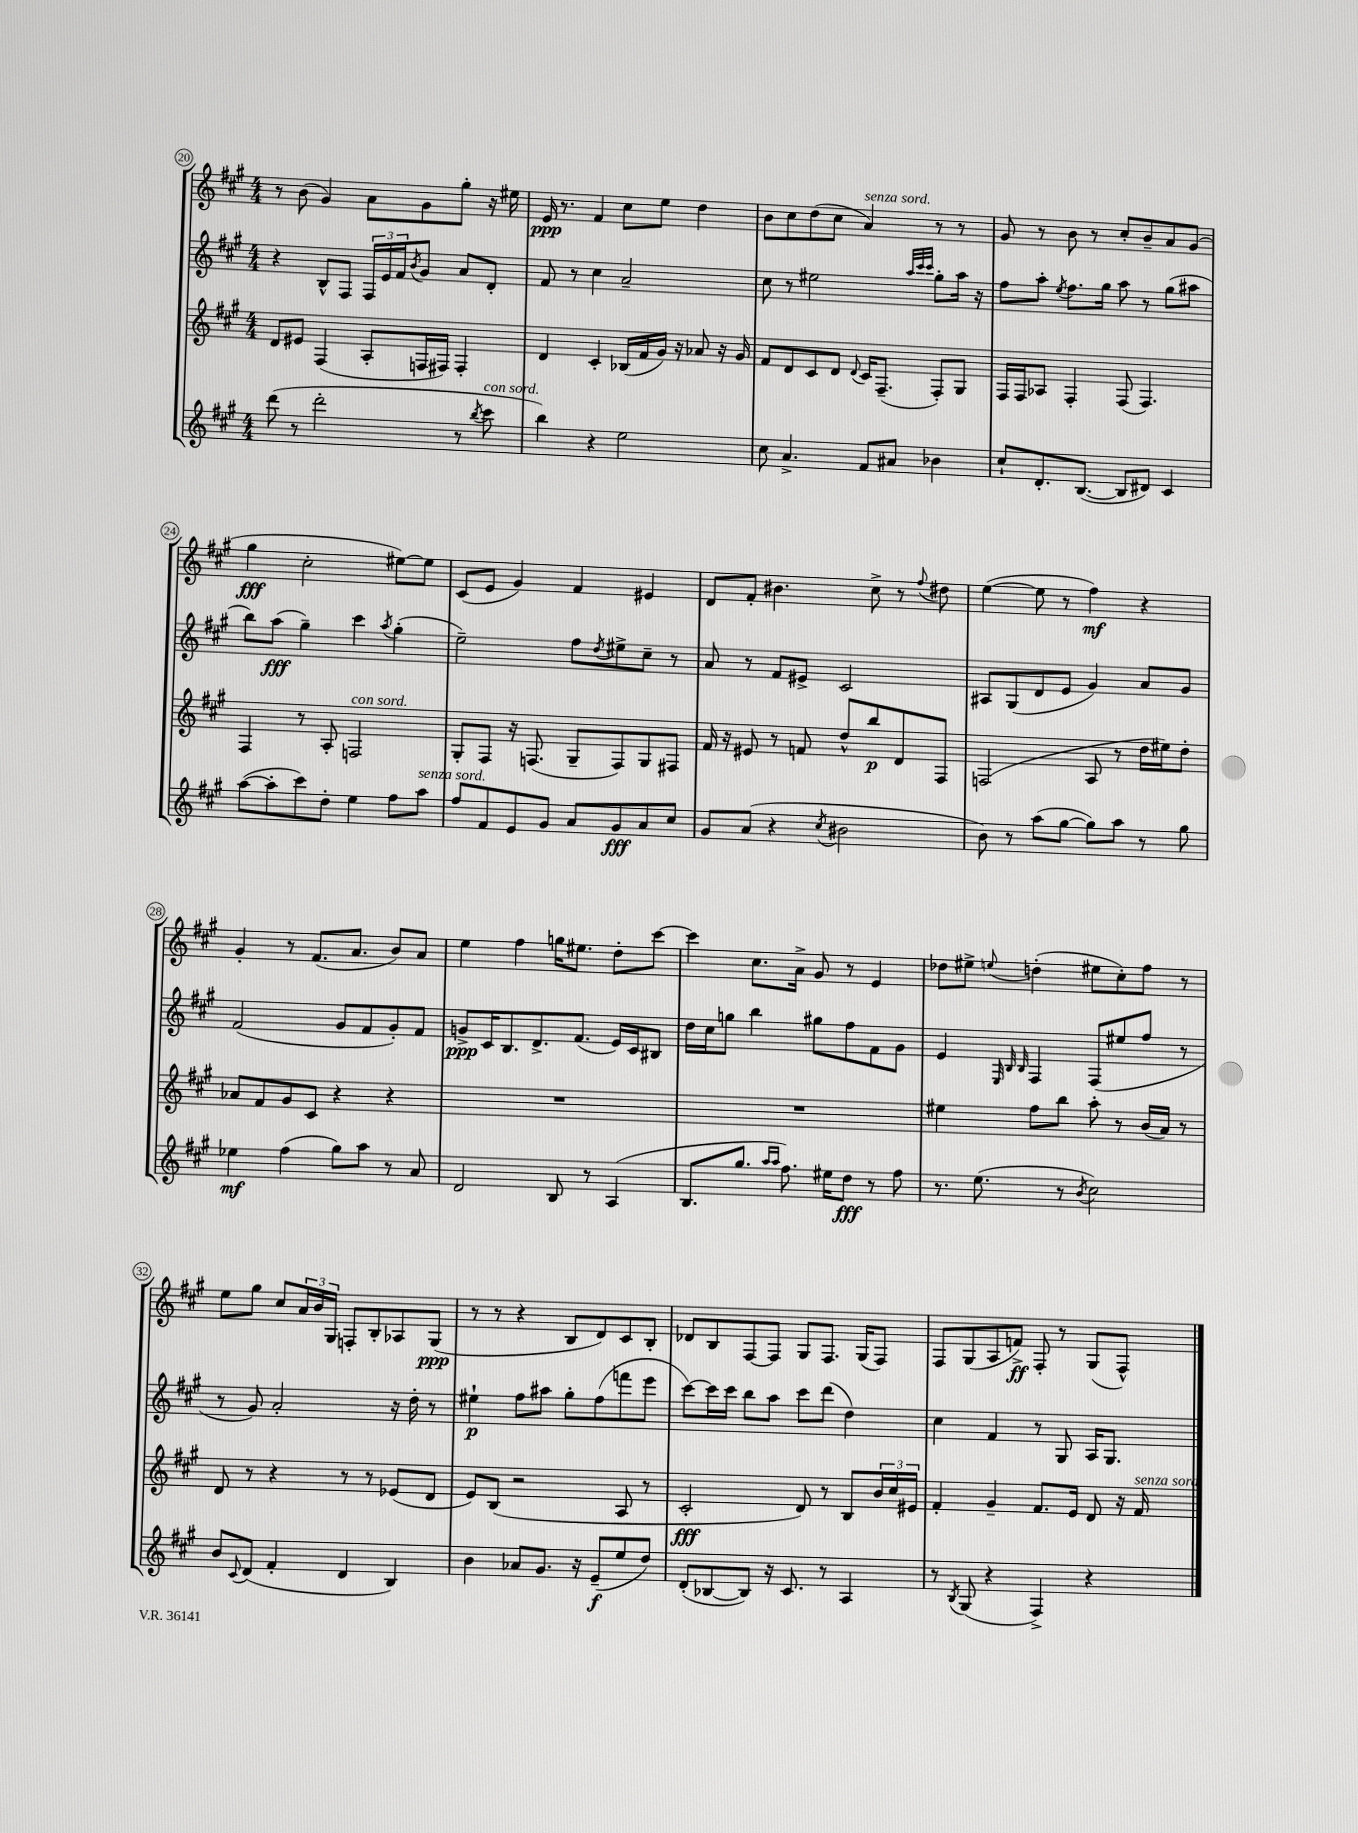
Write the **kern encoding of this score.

**kern	**dynam	**kern	**dynam	**kern	**dynam	**kern	**dynam
*part4	*part4	*part3	*part3	*part2	*part2	*part1	*part1
*staff4	*staff4	*staff3	*staff3	*staff2	*staff2	*staff1	*staff1
*clefG2	*	*clefG2	*	*clefG2	*	*clefG2	*
*k[f#c#g#]	*	*k[f#c#g#]	*	*k[f#c#g#]	*	*k[f#c#g#]	*
*M4/4	*	*M4/4	*	*M4/4	*	*M4/4	*
=20	=20	=20	=20	=20	=20	=20	=20
(8ddd\	.	8d/L	.	4r	.	8r	.
8r	.	8e#X/J	.	.	.	(8b\	.
2ddd'\	.	(4F#/	.	8B^^/L	.	4g#/)	.
.	.	.	.	8F#/J	.	.	.
.	.	8A'/L	.	24F#/LL	.	8a\L	.
.	.	.	.	24e/	.	.	.
.	.	.	.	24f#/J	.	.	.
.	.	.	.	8qb/	.	.	.
.	.	16Fn/L	.	8g#/J	.	8g#\	.
.	.	16F#X/JJ)	.	.	.	.	.
8r	.	4F#'/	.	8a/L	.	8gg#'\J	.
8qbb/	.	.	.	.	.	.	.
!LO:TX:a:i:t=con sord.	!	!	!	!	!	!	!
8ccc#\	.	.	.	8d'/J	.	16r	.
.	.	.	.	.	.	16ee#X\	.
=21	=21	=21	=21	=21	=21	=21	=21
4bb\)	.	4d/	.	8f#/	.	16e/	ppp
.	.	.	.	.	.	8.r	.
.	.	.	.	8r	.	.	.
4r	.	4c#'/	.	4cc#\	.	4f#/	.
2ee\	.	(16B-X/LL	.	2a~/	.	8cc#\L	.
.	.	16f#/	.	.	.	.	.
.	.	16g#/JJ)	.	.	.	8ee\J	.
.	.	16r	.	.	.	.	.
.	.	8a-X/	.	.	.	4dd\	.
.	.	16r	.	.	.	.	.
.	.	16g#/	.	.	.	.	.
=22	=22	=22	=22	=22	=22	=22	=22
8cc#\	.	8f#/L	.	8cc#\	.	8b\L	.
4.a^/	.	8d/	.	8r	.	8cc#\	.
.	.	8c#/	.	2ee#X\	.	(8dd\	.
.	.	8d/J	.	.	.	8cc#\J	.
.	.	8qqd/	.	.	.	.	.
!	!	!	!	!	!	!LO:TX:a:i:t=senza sord.	!
8f#/L	.	16c#/KL	.	.	.	4a/)	.
.	.	(8.F#~/J	.	.	.	.	.
8a#X/J	.	.	.	.	.	.	.
.	.	.	.	32qqaa/LLL	.	.	.
.	.	.	.	32qqccc#/	.	.	.
.	.	.	.	32qqccc#/JJJ	.	.	.
4b-X\	.	8F#'/L)	.	8gg#'\L	.	8r	.
.	.	8G#/J	.	16aa\Jk	.	8r	.
.	.	.	.	16r	.	.	.
=23	=23	=23	=23	=23	=23	=23	=23
8cc#`/L	.	16F#/LL	.	8ff#\L	.	8g#/	.
.	.	16F#/J	.	.	.	.	.
8.d'/	.	8A-X/J	.	8aa'\J	.	8r	.
.	.	.	.	8qee/	.	.	.
.	.	4F#'/	.	8.ff#\L	.	8b\	.
([8.B/J	.	.	.	.	.	.	.
.	.	.	.	.	.	8r	.
.	.	.	.	16gg#\Jk	.	.	.
8B/L]	.	(8F#/	.	8aa\	.	8cc#'/L	.
8d#X/J)	.	4.F#/)	.	8r	.	8b~/	.
4c#/	.	.	.	(8gg#\L	.	8a/	.
.	.	.	.	8aa#X\J	.	(8g#/J	.
!!LO:LB:g=z
=24	=24	=24	=24	=24	=24	=24	=24
([8aa\L	.	4F#/	.	8bb\L)	.	4gg#\	fff
8aa'\]	.	.	.	(8aa\J	fff	.	.
8ccc#\)	.	8r	.	4gg#~\)	.	2cc#'\	.
8dd'\J	.	8A'/	.	.	.	.	.
!	!	!LO:TX:a:i:t=con sord.	!	!	!	!	!
4ee\	.	2Fn/	.	4ccc#\	.	.	.
.	.	.	.	8qaa/	.	.	.
8ff#\L	.	.	.	(4gg#'\	.	[8ee#X\L)	.
!LO:TX:a:i:t=senza sord.	!	!	!	!	!	!	!
8aa\J	.	.	.	.	.	8ee#\J]	.
=25	=25	=25	=25	=25	=25	=25	=25
8ff#/L	.	8G#'/L	.	2ee~\)	.	(8c#/L	.
8f#/	.	8F#/J	.	.	.	8e/J	.
8e/	.	16r	.	.	.	4g#/)	.
.	.	(8.Fn/	.	.	.	.	.
8g#/J	.	.	.	.	.	.	.
8a/L	.	8G#~/L	.	8ff#\L	.	4f#/	.
.	.	.	.	8qdd/	.	.	.
8g#/	fff	8F/)	.	8ee#X^\	.	.	.
8a/	.	8G#/	.	8cc#~\J	.	4e#X/	.
8cc#/J	.	8F#X/J	.	8r	.	.	.
=26	=26	=26	=26	=26	=26	=26	=26
8g#/L	.	16f#/	.	8a/	.	8d/L	.
.	.	16r	.	.	.	.	.
(8a/J	.	8e#X/	.	8r	.	8f#'/J	.
4r	.	8r	.	8f#/L	.	4.b#X\	.
.	.	8fn/	.	8e#X^/J	.	.	.
8qcc#/	.	.	.	.	.	.	.
2b#X\	.	8dd^^/L	.	2c#/	.	.	.
.	.	8bb/	p	.	.	8cc#^\	.
.	.	8d/	.	.	.	8r	.
.	.	.	.	.	.	8qqff#/	.
.	.	8F#/J	.	.	.	8dd#X\	.
=27	=27	=27	=27	=27	=27	=27	=27
8b\)	.	(2Fn/	.	8A#X/L	.	([4ee\	.
8r	.	.	.	(8G#/	.	.	.
(8aa\L	.	.	.	8d/	.	8ee\]	.
[8gg#\J	.	.	.	8e/J	.	8r	.
8gg#\L])	.	8A/	.	4g#/)	.	4ff#\)	mf
8aa\J	.	8r	.	.	.	.	.
8r	.	16dd\LL	.	8a/L	.	4r	.
.	.	16ee#X\J)	.	.	.	.	.
8gg#\	.	8dd'\J	.	8g#/J	.	.	.
!!LO:LB:g=z
=28	=28	=28	=28	=28	=28	=28	=28
4ee-X\	mf	8a-X/L	.	(2f#/	.	4g#'/	.
.	.	8f#/	.	.	.	.	.
(4ff#\	.	8g#/	.	.	.	8r	.
.	.	8c#/J	.	.	.	(8.f#/L	.
8gg#\L)	.	4r	.	8g#/L	.	.	.
.	.	.	.	.	.	8.a/J	.
8aa\J	.	.	.	8f#/	.	.	.
8r	.	4r	.	8g#'/)	.	8b/L)	.
8a/	.	.	.	8f#/J	.	8a/J	.
=29	=29	=29	=29	=29	=29	=29	=29
2d/	.	1r	.	8gn^/L	ppp	4ee\	.
.	.	.	.	16c#/K	.	.	.
.	.	.	.	8.B/	.	.	.
.	.	.	.	.	.	4ff#\	.
.	.	.	.	8.d^/	.	.	.
8B/	.	.	.	.	.	16ggn\KL	.
.	.	.	.	(8.f#/J	.	8.ee#X\J	.
8r	.	.	.	.	.	.	.
(4A/	.	.	.	16e/LL)	.	8dd'\L	.
.	.	.	.	16c#/J	.	.	.
.	.	.	.	8B#X/J	.	[8ccc#\J	.
=30	=30	=30	=30	=30	=30	=30	=30
8.B/L	.	1r	.	16dd\LL	.	4ccc#\]	.
.	.	.	.	16cc#\J	.	.	.
.	.	.	.	8ggn\J	.	.	.
8.gg#/J	.	.	.	.	.	.	.
.	.	.	.	4bb\	.	8.cc#\L	.
16qqaa/LL	.	.	.	.	.	.	.
16qqaa/JJ	.	.	.	.	.	.	.
8.ff#\)	.	.	.	.	.	.	.
.	.	.	.	.	.	16a^\Jk	.
.	.	.	.	8gg#X\L	.	8g#/	.
16ee#X\KL	.	.	.	.	.	.	.
8dd\J	fff	.	.	8ff#\	.	8r	.
8r	.	.	.	8f#\	.	4e/	.
8ff#\	.	.	.	8g#\J	.	.	.
=31	=31	=31	=31	=31	=31	=31	=31
8.r	.	4ee#X\	.	4e/	.	8dd-X\L	.
.	.	.	.	.	.	8ee#X^\J	.
(8.ee\	.	.	.	.	.	.	.
.	.	.	.	32qqE/	.	.	.
.	.	.	.	32qqB/	.	.	.
.	.	.	.	32qqB/	.	8qqeen/	.
.	.	8ff#\L	.	4F#/	.	(4ddn'\	.
8r	.	8bb\J	.	.	.	.	.
8qb/	.	.	.	.	.	.	.
2cc#\)	.	8aa'\	.	(8F#/L	.	8ee#X\L	.
.	.	8r	.	8ee#X/	.	8cc#'\)	.
.	.	(16b/LL	.	8ff#/J	.	8ff#\J	.
.	.	16a/JJ)	.	.	.	.	.
.	.	8r	.	8r	.	8r	.
!!LO:LB:g=z
=32	=32	=32	=32	=32	=32	=32	=32
8b/L	.	8d/	.	8r	.	8ee\L	.
8qqc#/	.	.	.	.	.	.	.
(8d/J	.	8r	.	8g#/)	.	8gg#\J	.
4f#'/	.	4r	.	2a'/	.	8cc#/L	.
.	.	.	.	.	.	24a/L	.
.	.	.	.	.	.	24b/	.
.	.	.	.	.	.	24G#/JJ	.
4d/	.	8r	.	.	.	8Fn'/L	.
.	.	8r	.	.	.	8B'/	.
4B/)	.	(8e-X/L	.	16r	.	8A-X/	.
.	.	.	.	16dd'\	.	.	.
.	.	8d/J	.	8r	.	(8G#/J	ppp
=33	=33	=33	=33	=33	=33	=33	=33
4b\	.	8e/L)	.	4ee#X`\	p	8r	.
.	.	(8B/J	.	.	.	8r	.
8a-X/L	.	2r	.	8ff#\L	.	4r	.
8.g#/J	.	.	.	8aa#X\J	.	.	.
.	.	.	.	8gg#'\L	.	8B/L	.
16r	.	.	.	.	.	.	.
(8e~/L	f	.	.	(8ff#\	.	8d/)	.
8ee/	.	8A/	.	8fffn\	.	8c#/	.
8dd/J)	.	8r	.	8eee\J	.	8B'/J	.
=34	=34	=34	=34	=34	=34	=34	=34
(8d'/L	.	2c#'/	fff	[8ccc#\L)	.	8d-X/L	.
[8B-X/	.	.	.	16ccc#\L]	.	8B/	.
.	.	.	.	16ccc#\JJ	.	.	.
8B-/J])	.	.	.	8bb\L	.	[8F#/	.
16r	.	.	.	8aa\J	.	8F#/J]	.
8.c#/	.	.	.	.	.	.	.
.	.	8d/)	.	8ccc#\L	.	8G#/L	.
8r	.	8r	.	(8ddd\J	.	8.F#/J	.
4A/	.	8B/L	.	4dd\)	.	.	.
.	.	.	.	.	.	(16G#/KL	.
.	.	24b/L	.	.	.	8F#/J)	.
.	.	24cc#/	.	.	.	.	.
.	.	24e#X/JJ	.	.	.	.	.
=35	=35	=35	=35	=35	=35	=35	=35
8r	.	4f#'/	.	4cc#\	.	8F#/L	.
8qB/	.	.	.	.	.	.	.
(8G#/	.	.	.	.	.	(8G#/	.
4r	.	4g#~/	.	4f#/	.	8A/	.
.	.	.	.	.	.	8fn^/J)	ff
4F#^/)	.	8.f#/L	.	8r	.	8F#'/	.
.	.	.	.	8G#/	.	8r	.
.	.	16e/Jk	.	.	.	.	.
4r	.	8d/	.	16A/KL	.	(8G#/L	.
.	.	.	.	8.G#/J	.	.	.
.	.	16r	.	.	.	8F#^^/J)	.
!	!	!LO:TX:a:i:t=senza sord.	!	!	!	!	!
.	.	16f#/	.	.	.	.	.
==	==	==	==	==	==	==	==
*-	*-	*-	*-	*-	*-	*-	*-
